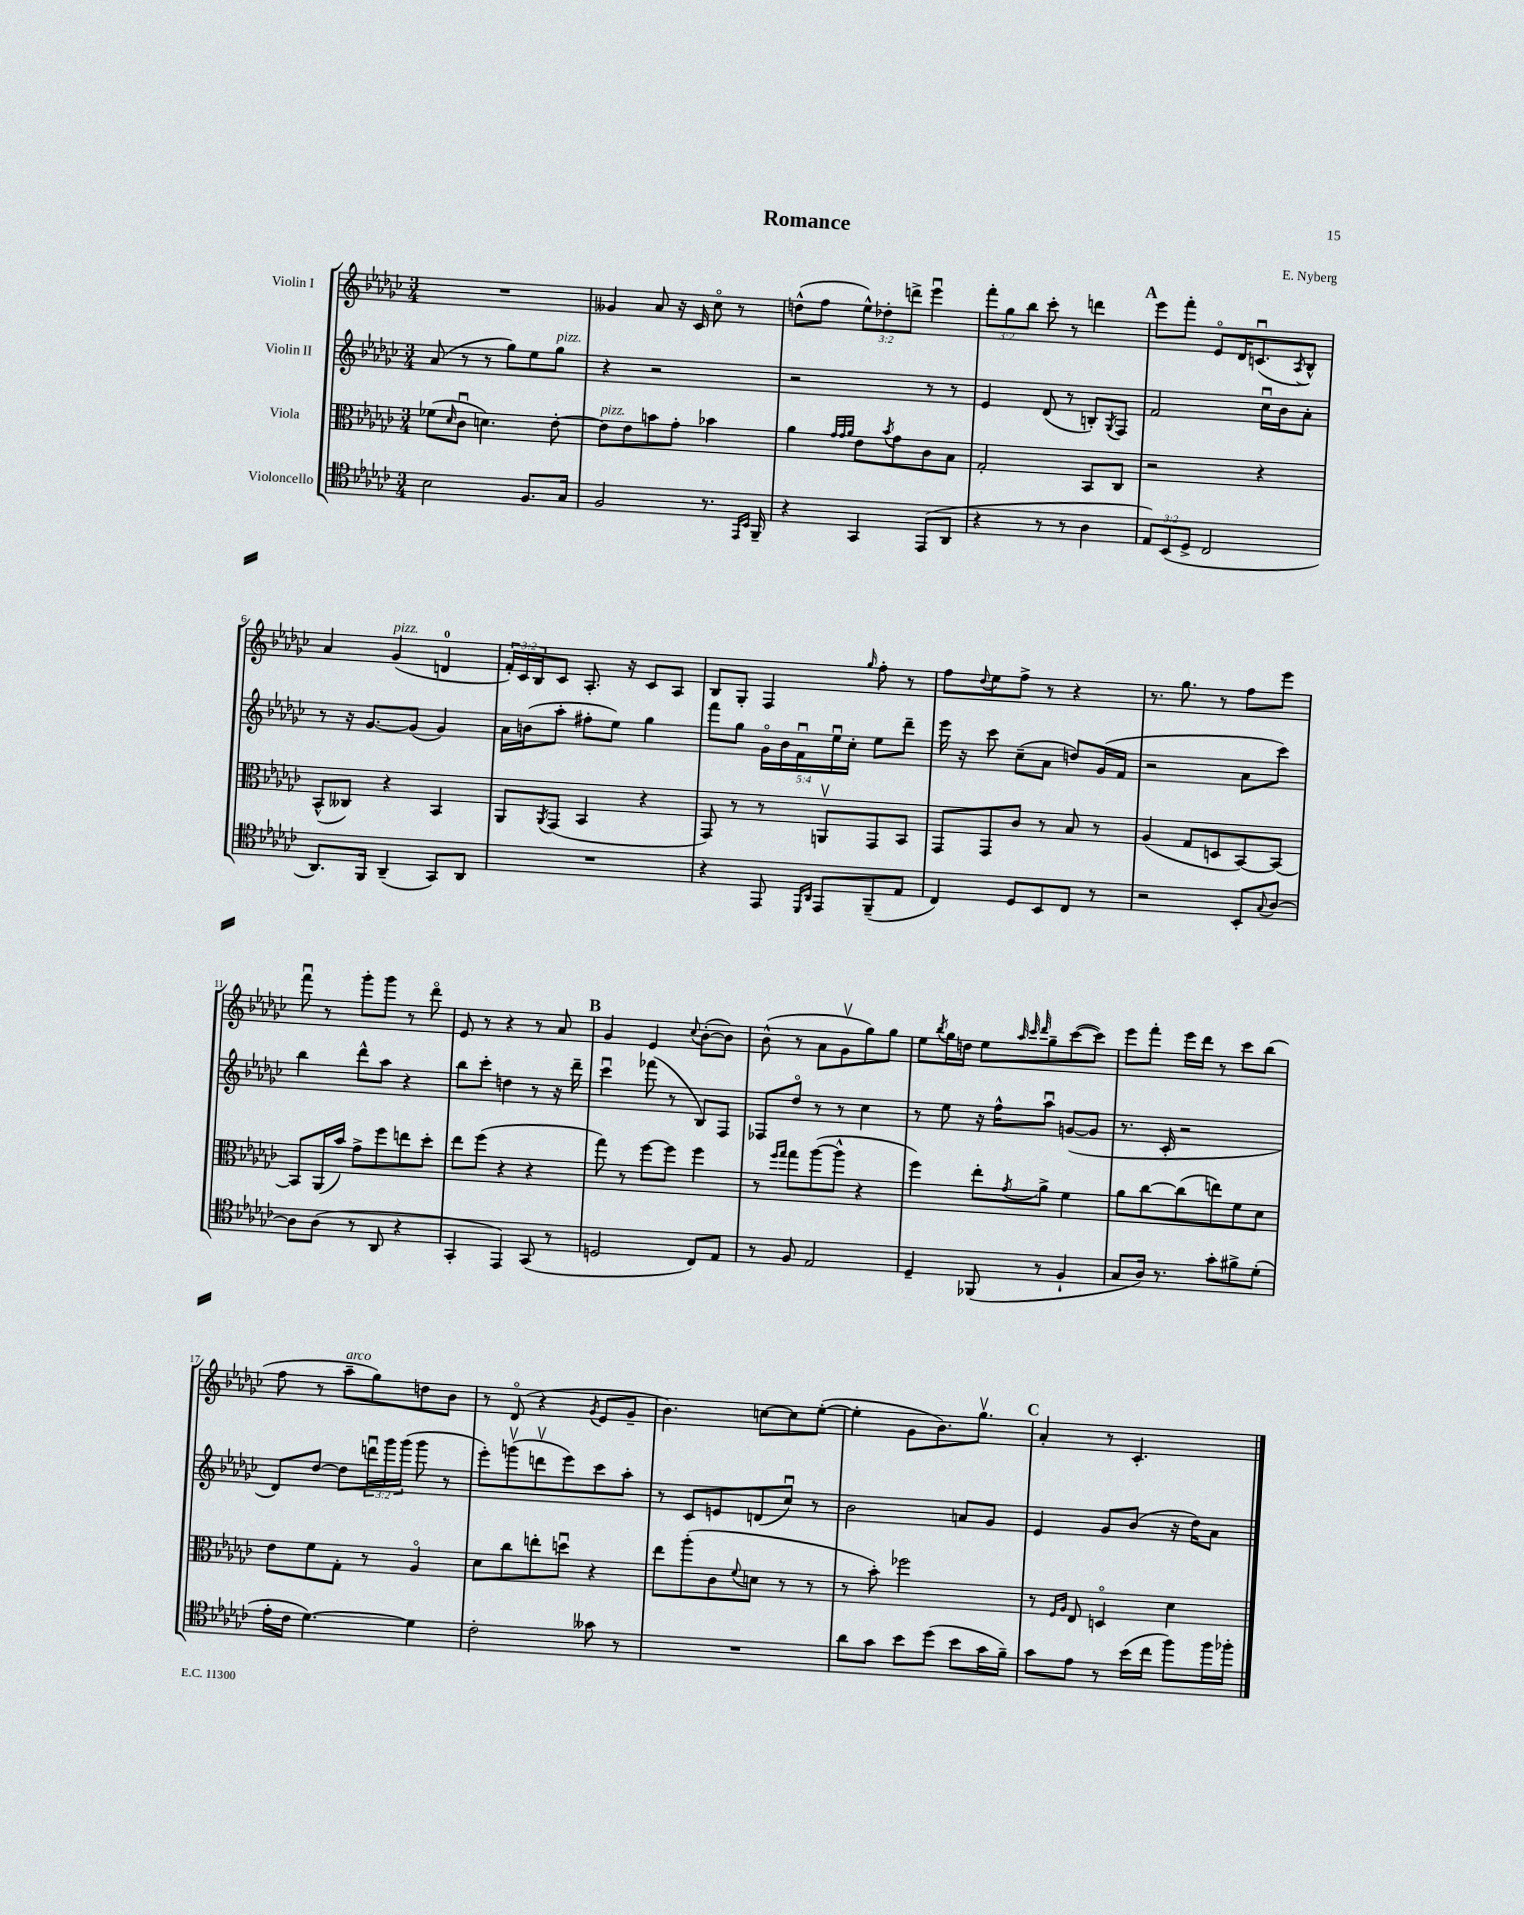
\header { title = "Romance" composer = "E. Nyberg" }
<<
\new StaffGroup <<
\new Staff = "s0" \with { instrumentName = "Violin I" } {
    \clef treble \key ges \major \numericTimeSignature \time 3/4 \override Staff.TupletNumber.text = #tuplet-number::calc-fraction-text
    R2. |
    geses'4 aes'8 r16 ces'16 ces''8\flageolet r8 |
    d''8-^( f''8 \tuplet 3/2 { ees''8-^) des''8-. d'''8-> } ees'''4\downbow |
    \tuplet 3/2 { f'''8-. ges''8 bes''8 } ces'''8-. r8 d'''4 |
    \mark \markup { \bold "A" } ees'''8 f'''8-. ees'8\flageolet des'16 c'8.\downbow( \acciaccatura { aes8 } bes8-^) |
    aes'4 ges'4^\markup { \italic "pizz." }( d'4-0 |
    \tuplet 3/2 { f'16-.) ces'16 bes16 } ces'8 aes8.-. r16 ces'8 aes8 |
    bes8 ges8-. f4 \grace { ges''16 } f''8-. r8 |
    f''8 \appoggiatura { des''8 } ees''8 f''8-> r8 r4 |
    r8. ges''8. r8 f''8 ees'''8 |
    f'''8\downbow r8 ges'''8-. ges'''8 r8 des'''8\flageolet |
    ees'8 r8 r4 r8 aes'8 |
    \mark \markup { \bold "B" } ges'4 ees'4 \appoggiatura { ces''8 } bes'8~-.( bes'8) |
    bes'8-^( r8 aes'8 ges'8\upbow ges''8) ges''8 |
    ees''8 \acciaccatura { bes''8 } ges''16 d''16 ees''8 \grace { aes''32 ces'''32 des'''32 } ges''8-- ces'''8~( ces'''8) |
    ees'''8 f'''8-. ees'''16 des'''16 r8 ces'''8 bes''8( |
    f''8 r8 aes''8--^\markup { \italic "arco" } ges''8) d''8 bes'8 |
    r8 des'8\flageolet( r4 \acciaccatura { ges'8 } ees'8 ges'8-- |
    bes'4.) c''8~ c''8 ees''8~-.( |
    ees''4-. ges'8 bes'8.) ges''8.\upbow |
    \mark \markup { \bold "C" } aes'4-. r8 ces'4.-. \bar "|." |
}
\new Staff = "s1" \with { instrumentName = "Violin II" } {
    \clef treble \key ges \major \numericTimeSignature \time 3/4 \override Staff.TupletNumber.text = #tuplet-number::calc-fraction-text
    aes'8( r8 r8 ges''8) ees''8 ges''8^\markup { \italic "pizz." } |
    r4 r2 |
    r2 r8 r8 |
    ees'4 des'8( r8 b8-.) \acciaccatura { ges8 } f8 |
    \mark \markup { \bold "A" } f'2 ces''16\downbow bes'16 aes'8-. |
    r8 r16 ges'8.~ ges'8( ges'4) |
    aes'16 b'16( aes''8-. fis''8-. ees''8) ges''4 |
    f'''8 ges''8 \tuplet 5/4 { ges'16\flageolet bes'16 f'16\downbow ees''16\downbow ces''16-. } ees''8 des'''8-- |
    ees'''16 r16 ces'''8 ces''8--( aes'8 d''8) ges'16( f'16 |
    r2 aes'8 ces'''8) |
    bes''4 des'''8-^ aes''8 r4 |
    bes''8 ces'''8-. d''4 r8 r16 des'''16-- |
    \mark \markup { \bold "B" } ces'''4\downbow fes'''8( r8 bes8) f8 |
    fes8 des''8\flageolet r8 r8 ces''4 |
    r8 ees''8 r16 f''16-^ aes''8\downbow g'8~( g'8 |
    r8. ces'16-. r2 |
    des'8) des''8~ des''8 \tuplet 3/2 { d'''16\downbow ges'''16 ges'''16( } ges'''8 r8 |
    ees'''8-.) g'''8\upbow( d'''8\upbow ees'''8) ces'''8 aes''8-. |
    r8 ces'8 e'8 d'8( ces''8\downbow) r8 |
    bes'2 a'8 ges'8 |
    \mark \markup { \bold "C" } ees'4 ges'8 bes'8( r16 des''16) aes'8 \bar "|." |
}
\new Staff = "s2" \with { instrumentName = "Viola" } {
    \clef alto \key ges \major \numericTimeSignature \time 3/4
    fes'8( \grace { des'16 } ces'8\downbow d'4.) ees'8~-. |
    ees'8^\markup { \italic "pizz." } ees'8 b'8 ges'8-. bes'4 |
    aes'4 \grace { ges'32 ges'32 aes'32 } ees'8 \acciaccatura { bes'8 } ges'8 ces'8 bes8 |
    ges2-. bes,8 ces8 |
    \mark \markup { \bold "A" } r2 r4 |
    bes,8-^( ceses8) r4 bes,4 |
    aes,8 \acciaccatura { aes,8 } ges,8( bes,4 r4 |
    ges,8) r8 r8 a,8\upbow ges,8 bes,8 |
    ges,8 ges,8 ces'8 r8 bes8 r8 |
    aes4( ges8 d8 bes,8~) bes,8~ |
    bes,8 aes,16( bes'16) ges'8-> f''8 e''8 des''8-. |
    ees''8 f''8( r4 r4 |
    \mark \markup { \bold "B" } ges''8) r8 f''8~ f''8 f''4 |
    r8 \grace { f''16 ges''16 } ges''8 aes''8~( aes''8-^ r4 |
    f''4) ees''8-. \acciaccatura { ges'8 } aes'8-> f'4 |
    aes'8 ces''8~ ces''8( e''8) f'8 des'8 |
    ees'8 f'8 ges8-. r8 aes4\flageolet |
    des'8 ces''8 e''8-. d''8\downbow r4 |
    ees''8 aes''8-.( ces'8 \appoggiatura { f'8 } d'8 r8 r8 |
    r8 bes'8-.) fes''2 |
    \mark \markup { \bold "C" } r8 \grace { f16 aes16 } ees8 d4\flageolet des'4 \bar "|." |
}
\new Staff = "s3" \with { instrumentName = "Violoncello" } {
    \clef tenor \key ges \major \numericTimeSignature \time 3/4 \override Staff.TupletNumber.text = #tuplet-number::calc-fraction-text
    bes2 f8. ges16 |
    f2 r8. \grace { ees,16 bes,16 } f,16-- |
    r4 ges,4 ees,8( aes,8 |
    r4 r8 r8 aes4 |
    \mark \markup { \bold "A" } \tuplet 3/2 { ees8) bes,8( des8-> } ces2 |
    aes,8.) f,16 aes,4--( ges,8) aes,8 |
    R2. |
    r4 ees,8 \grace { des,16 aes,16 } ees,8 f,8--( ees8 |
    ces4) des8 bes,8 ces8 r8 |
    r2 bes,8-. \appoggiatura { ges8 } aes8~ |
    aes8 aes8( r8 aes,8 r4 |
    ges,4-. ees,4) ges,8( r8 |
    \mark \markup { \bold "B" } d2 ces8) ees8 |
    r8 f8 ees2 |
    des4-- fes,8( r8 f4-! |
    ges8 aes16) r8. ges'8-. fis'8-> des'8-.( |
    ees'16-. ces'16 des'4.~) des'4 |
    ces'2-. geses'8 r8 |
    R2. |
    aes'8 ges'8 bes'8 des''8( bes'8 ges'16 f'16--) |
    \mark \markup { \bold "C" } ges'8 ees'8 r8 bes'16( ces''16 f''8) f''16 fes''16-. \bar "|." |
}
>>
>>
